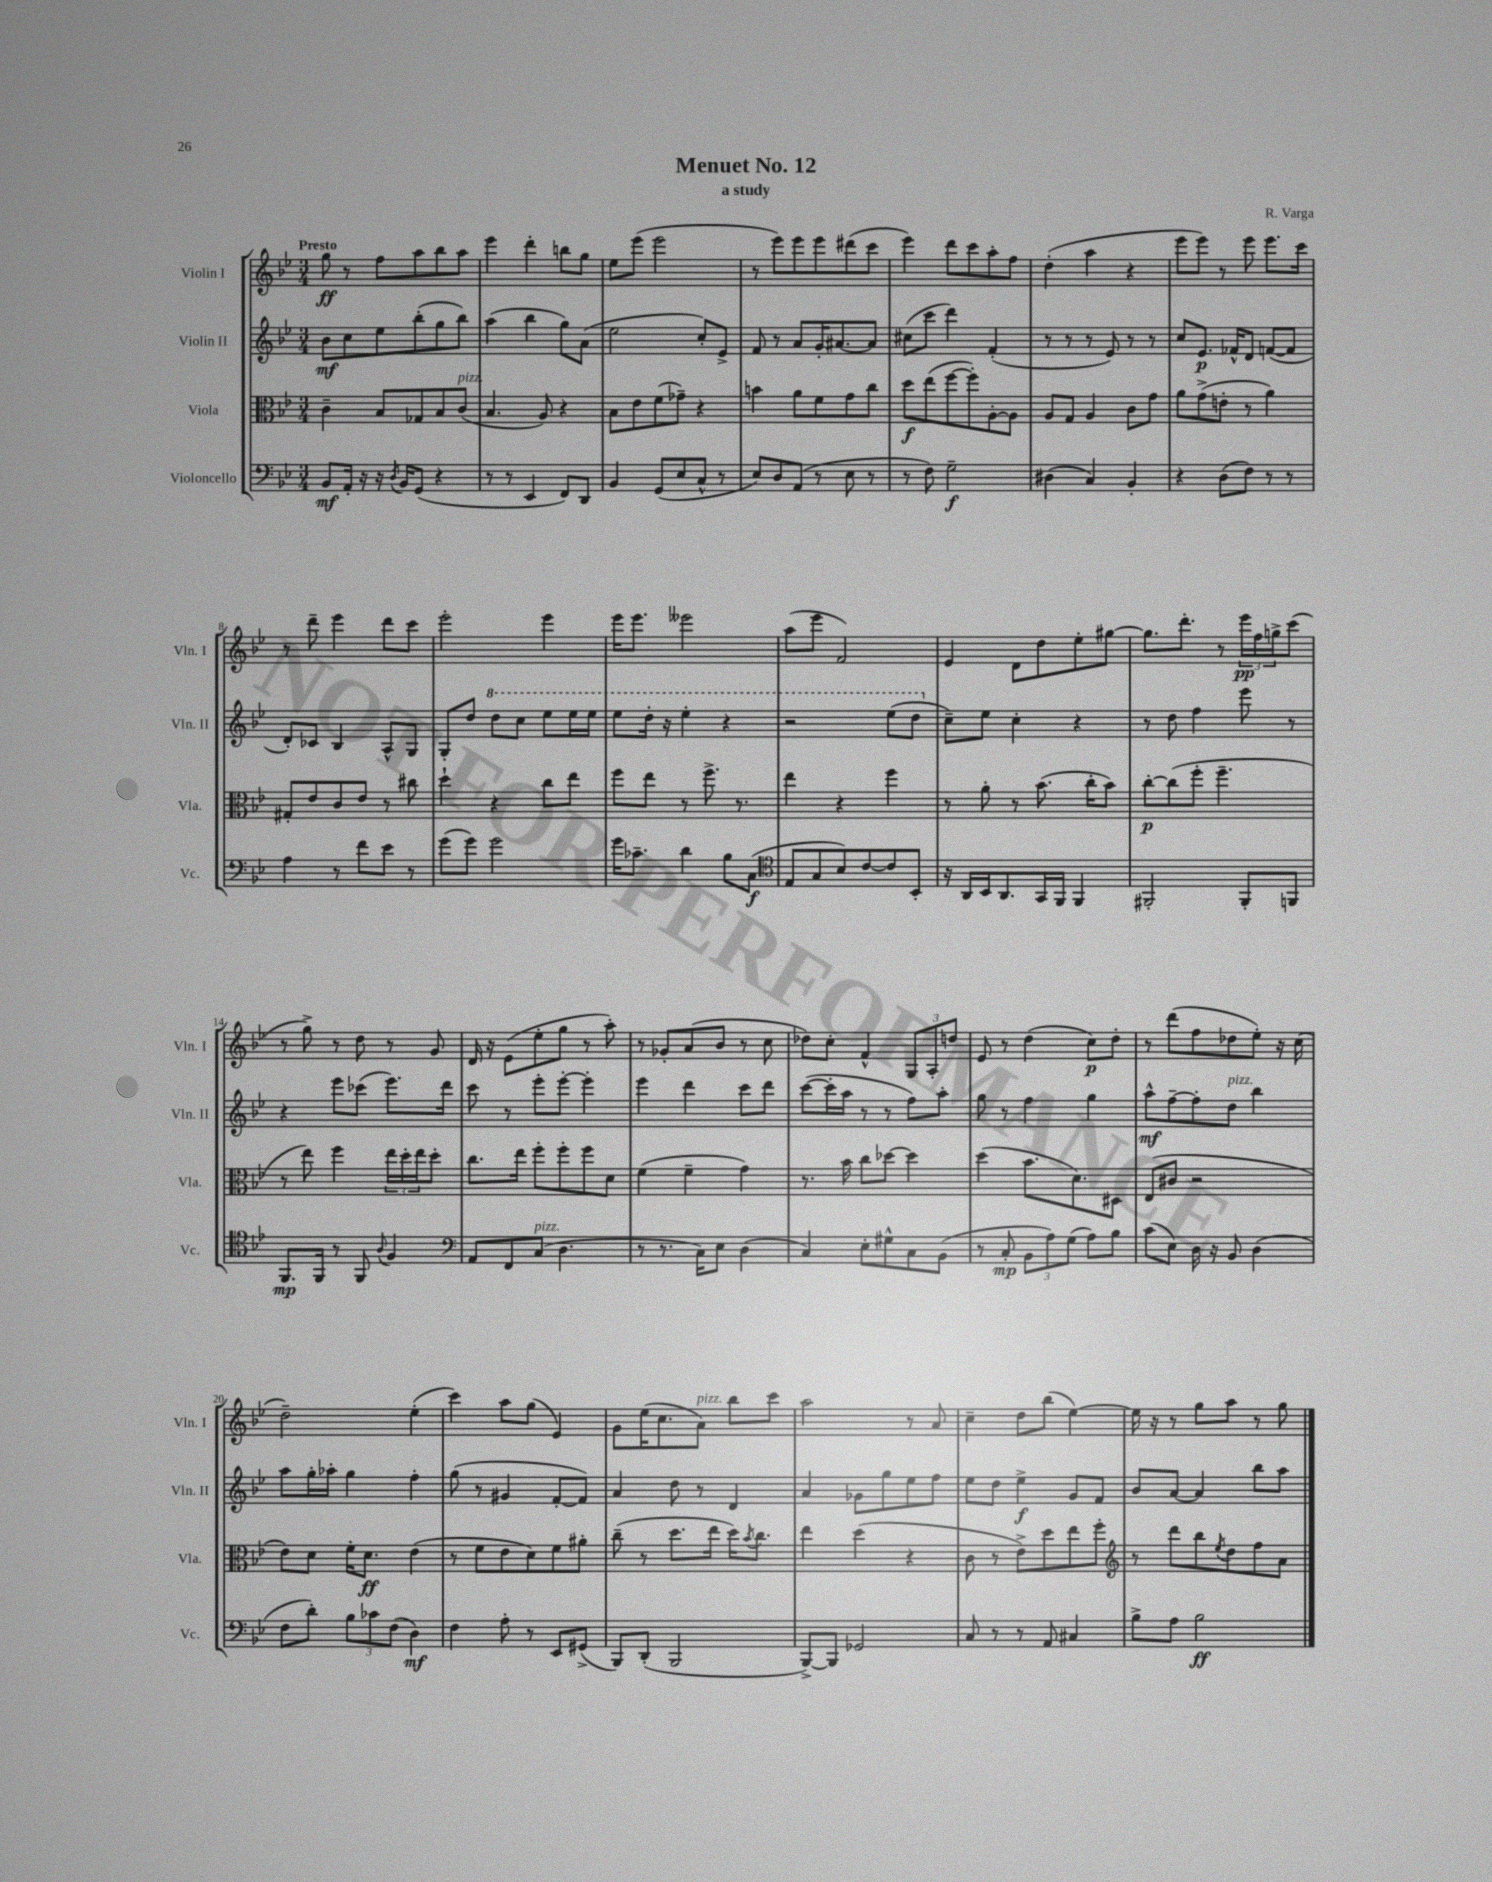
\header { title = "Menuet No. 12" composer = "R. Varga" subtitle = "a study" }
<<
\new StaffGroup <<
\new Staff = "s0" \with { instrumentName = "Violin I" shortInstrumentName = "Vln. I" } {
    \clef treble \key bes \major \numericTimeSignature \time 3/4 \tempo "Presto"
    g''8\ff r8 f''8 a''8 bes''8 a''8 |
    ees'''4 d'''4-. b''8 g''8 |
    ees''8 ees'''8( ees'''2 |
    r8 ees'''8) ees'''8 ees'''8 dis'''8( c'''8 |
    ees'''4) d'''8 c'''8 a''8-. f''8 |
    d''4-.( a''4 r4 |
    ees'''8 ees'''8) r8 ees'''8 ees'''8. c'''16 |
    r8 d'''8-- ees'''4 d'''8 c'''8 |
    ees'''2-. ees'''4 |
    ees'''16 ees'''8. eeses'''2 |
    a''8( ees'''8 f'2) |
    ees'4 d'8 d''8 ees''8-. gis''8~ |
    gis''8. d'''8.-. r8 \tuplet 3/2 { ees'''16\pp f''16 g''16-> } c'''8( |
    r8 g''8->) r8 d''8 r8 g'8 |
    d'16 r16 ees'8( ees''8-. g''8 r8 a''8-.) |
    r8 ges'8-. a'8( bes'8 r8 c''8 |
    des''8) c''8-. f'4-^ \tuplet 3/2 { g8 a8-. d''8 } |
    ees'8 r8 d''4( c''8\p) d''8-. |
    r8 d'''8( f''8 des''8 ees''8-.) r16 c''16( |
    d''2--) ees''4-.( |
    c'''4) a''8 g''8( ees'4) |
    g'8 ees''16( c''8. a'8^\markup { \italic "pizz." }) bes''8 c'''8 |
    a''2 r8 a'8 |
    c''4-- d''8 bes''8( ees''4~) |
    ees''16 r16 r8 g''8 a''8 r8 g''8 \bar "|." |
}
\new Staff = "s1" \with { instrumentName = "Violin II" shortInstrumentName = "Vln. II" } {
    \clef treble \key bes \major \numericTimeSignature \time 3/4
    bes'8\mf c''8 ees''8 bes''8-.( g''8 bes''8) |
    a''4( bes''4 g''8) a'8( |
    ees''2 c''8-.) ees'8-> |
    f'8 r8 a'8 g'16-. ais'8.~ ais'8 |
    cis''8( c'''8 d'''4) f'4-.( |
    r8 r8 r8 ees'8) r8 r8 |
    c''8 ees'8.\p fes'16-^ d'8 f'8~( f'8 |
    d'8-.) ces'8 bes4 a8-^ g8 |
    g8-. d''8 \ottava #1 d'''8 c'''8 ees'''8 ees'''16 ees'''16 |
    ees'''8 d'''16-. r16 ees'''4-. r4 |
    r2 ees'''8( d'''8 \ottava #0 |
    c''8--) ees''8 c''4-. r4 |
    r8 d''8 f''4 ees'''8 r8 |
    r4 ees'''8 ces'''8( ees'''8.) d'''16 |
    c'''8 r8 ees'''8-. ees'''8~-. ees'''4-. |
    ees'''4 d'''4 c'''8 d'''8 |
    c'''8~( c'''16-. a''16 r8 r8 f''8) a''8-. |
    g''8 r8 f''4 g''4 |
    a''8-^\mf f''8~-- f''8-. d''8^\markup { \italic "pizz." } bes''4 |
    a''8 g''16-. aes''16-. g''4 f''4-. |
    g''8( r8 gis'4 f'8~-. f'8) |
    a'4 d''8 r8 d'4 |
    a'4 ges'8 g''8 ees''8 f''8 |
    ees''8 d''8 ees''4->\f g'8 f'8 |
    bes'8 a'8~ a'4 bes''8 a''8 \bar "|." |
}
\new Staff = "s2" \with { instrumentName = "Viola" shortInstrumentName = "Vla." } {
    \clef alto \key bes \major \numericTimeSignature \time 3/4
    c'4-- bes8 ges8 bes8 c'8^\markup { \italic "pizz." }( |
    bes4. a8) r4 |
    bes8 ees'8 f'8( ges'8--) r4 |
    b'4 a'8 f'8 g'8 c''8 |
    d''8\f ees''8( f''8~ f''8-.) a8~-. a8 |
    a8 g8 a4 c'8 g'8 |
    a'8 g'8->( e'8-. r8 a'4) |
    gis8-. ees'8 c'8 ees'8 r8 cis''8 |
    d''4-! r4 c''8 ees''8 |
    f''8 ees''8 r8 f''8.-> r8. |
    ees''4 r4 f''4 |
    r8 a'8-. r8 bes'8.( c''16-. bes'8) |
    c''8~-.\p c''8( f''8-. f''4.-- |
    r8 ees''8) f''4 \tuplet 3/2 { ees''16 d''16-. ees''16 } d''8-. |
    c''8. ees''16 f''8-. f''8-. f''8 d'8 |
    f'4( f'4-- g'4) |
    r8. bes'16 c''8 des''8~ des''4 |
    d''4( bes'8. d'8.) dis8 |
    ees8( cis'8 r2 |
    ees'8) d'8 f'16-. d'8.\ff ees'4( |
    r8 f'8 ees'8 d'8) f'8 ais'8-. |
    c''8--( r8 d''8. ees''16 d''16) \acciaccatura { bes'8 } c''8. |
    ees''4 d''4( r4 |
    c'8 r8 ees'8->) d''8 ees''8 f''8-. |
    \clef treble r8 d'''8 bes''8 \acciaccatura { ees''8 } d''8 f''8 a'8 \bar "|." |
}
\new Staff = "s3" \with { instrumentName = "Violoncello" shortInstrumentName = "Vc." } {
    \clef bass \key bes \major \numericTimeSignature \time 3/4
    bes,8\mf a,16-. r16 r16 \acciaccatura { d8 } bes,16 g,8( r4 |
    r8 r8 ees,4 f,8) d,8 |
    bes,4 g,8( ees8 c8-^ r8 |
    ees8) d8 a,8( r8 ees8 r8 |
    r8 f8) g2--\f |
    dis4( c4) bes,4-. |
    r4 d8( f8) r8 r8 |
    a4 r8 f'8 ees'8 r8 |
    g'8( g'8) g'2 |
    g'16 ces'8.-- d'4 bes8 c8\f( |
    \clef tenor ees8 g8 bes8) c'8~ c'8 bes,8-. |
    r16 a,16 bes,16 a,8. g,16 f,16 f,4 |
    fis,2-. fis,8-. f,8 |
    f,8.\mp f,16 r8 f,8 \appoggiatura { a8 } f4 |
    \clef bass a,8 f,8 c8^\markup { \italic "pizz." }( d4. |
    r8 r8. c16) ees8 d4( |
    c4) ees8-. gis8-^ c8 bes,8( |
    r8 c8-.\mp \tuplet 3/2 { bes,8 a8) g8( } a8) bes8 |
    c'8( ees8) d16 r16 bes,8 d4( |
    f8 d'8-.) \tuplet 3/2 { bes8 ces'8 f8( } d4\mf) |
    f4 a8-. r8 ees,8 gis,8->( |
    bes,,8) d,8-.( bes,,2 |
    bes,,8~->) bes,,8 ges,2 |
    c8 r8 r8 a,8 cis4 |
    bes8-> a8 bes2\ff \bar "|." |
}
>>
>>
